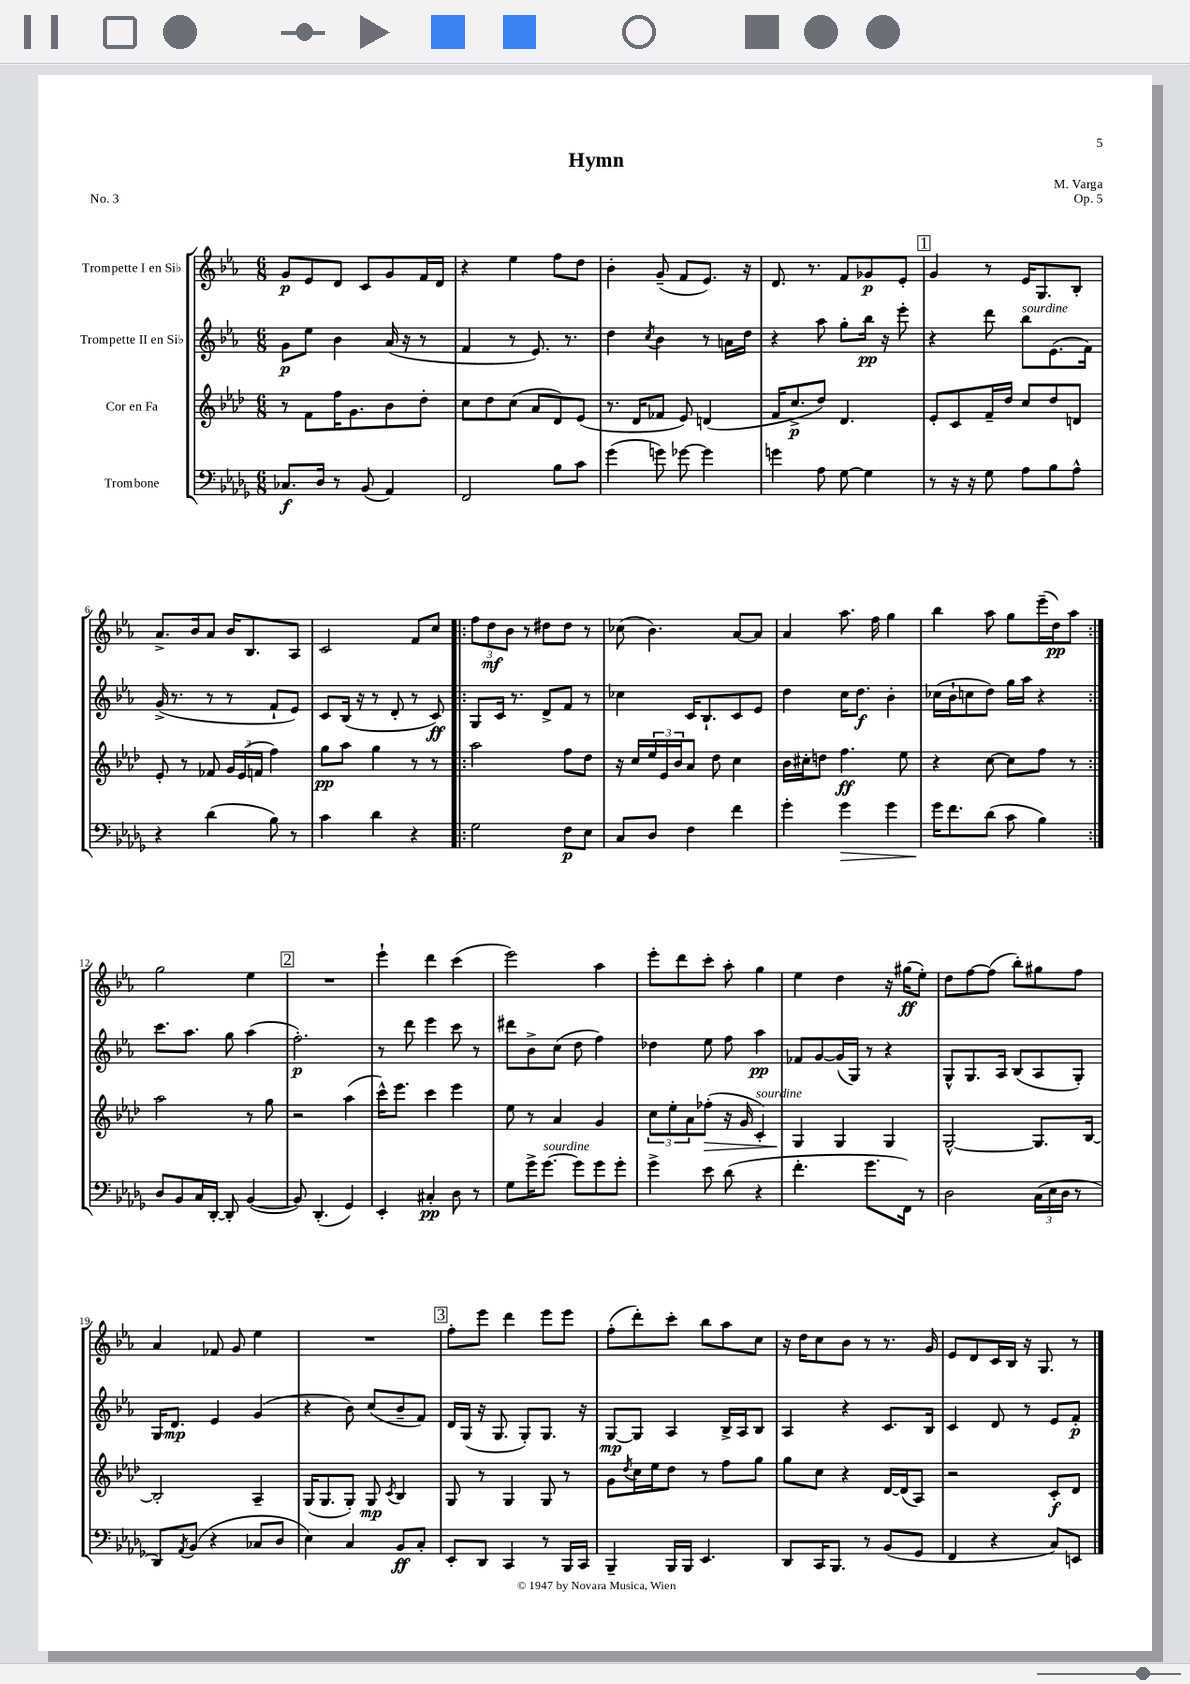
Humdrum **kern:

**kern	**kern	**kern	**kern
*staff4	*staff3	*staff2	*staff1
*clefF4	*clefG2	*clefG2	*clefG2
*k[b-e-a-d-g-]	*k[b-e-a-d-]	*k[b-e-a-]	*k[b-e-a-]
*M6/8	*M6/8	*M6/8	*M6/8
8.C-	8r	8g	8g
.	8f	8ee-	8e-
16D-	.	.	.
8r	16ff	4b-	8d
.	8.g	.	.
(8BB-	.	.	8c
4AA-)	8b-	(16a-	8g
.	.	16r	.
.	8dd-'	8r	16f
.	.	.	16d
=	=	=	=
2FF	8cc	4f	4r
.	8dd-	.	.
.	(8cc	8r	4ee-
.	8a-	8.e-)	.
8B-	8d-)	.	8ff
.	.	8.r	.
8c	(8e-	.	8dd
=	=	=	=
(4g-	8.r	4dd	4b-'
.	16d-	.	.
.	.	8qcc	.
8g)	8f-	4b-	(8g~
[8g-	8e-)	.	8f
4g-]	(4d	8r	8.e-)
.	.	16a	.
.	.	16dd	16r
=	=	=	=
4g	16f	4r	8.d
.	8.cc^	.	.
.	.	.	8.r
8A-	8dd-)	8aa-	.
[8G-	4.d-	8gg'	8f
4G-]	.	16bb-	8g-
.	.	16r	.
.	.	8eee-'	8e-'
=	=	=	=
8r	8e-'	4r	4g
16r	8c	.	.
16r	.	.	.
8G-	16f~	8ddd	8r
.	16dd-	.	.
8A-	8cc	8bb-	16e-
.	.	.	8.G
8B-	8dd-	(8.e-	.
8A-^^	8d	.	8B-'
.	.	16f)	.
=	=	=	=
4r	8e-'	(16g^	8.a-^
.	.	8.r	.
.	8r	.	.
.	.	.	16b-
(4d-	8f-	8r	8a-
.	24g	8r	16b-
.	(24e-	.	.
.	.	.	8.B-
.	24f	.	.
8B-)	4ff)	8f`	.
8r	.	8e-)	8A-
=	=	=	=
4c	8gg	8c	2c
.	8aa-	(16B-	.
.	.	16r	.
4d-	4gg	8r	.
.	.	8d'	.
4r	8r	8r	8f
.	8r	8c)	8cc
=!|:	=!|:	=!|:	=!|:
2G-	2aa-	8G	12ff
.	.	.	12dd
.	.	16c	.
.	.	.	12b-
.	.	8.r	.
.	.	.	8r
.	.	8d^	8dd#
8F	8ff	8f	8dd#
8E-	8dd-	8r	8r
=	=	=	=
8C	16r	4cc-	(8cc-
.	16cc	.	.
8D-	24ee-	.	4.b-)
.	24e-	.	.
.	24b-	.	.
4F	8a-	16c	.
.	.	8.B-`	.
.	8dd-	.	.
4f	4cc	8c	[8a-
.	.	8e-	8a-]
=	=	=	=
4g-'	16b-	4dd	4a-
.	16cc#'	.	.
.	8dd	.	.
4g-	4.ff	16cc	8.aa-
.	.	8.dd	.
.	.	.	16ff
4g-	.	4b-'	4gg
.	8ee-	.	.
=	=	=	=
16g-	4r	(16cc-	4bb-
8.f	.	16b-`	.
.	.	8cc	.
(8d-	[8cc	8dd)	8aa-
8c	8cc]	16gg	8gg
.	.	16aa-	.
4B-)	8ff	4r	(16eee-~
.	.	.	16dd)
.	8r	.	8aa-
=:|!	=:|!	=:|!	=:|!
8D-	2aa-	8.ccc	2gg
8BB-	.	.	.
.	.	8.aa-	.
16C	.	.	.
[16DD-'	.	.	.
8DD-']	.	8gg	.
([4BB-	8r	(4aa-	4ee-
.	8gg	.	.
=	=	=	=
8BB-])	2r	2.ff')	2.r
(4.DD-'	.	.	.
4GG-)	(4aa-	.	.
=	=	=	=
4EE-'	16ccc^^)	8r	4eee-`
.	8.eee-	.	.
.	.	8ddd	.
4C#'	4ccc	4eee-	4ddd
8D-	4eee-	8ccc	(4ccc
8r	.	8r	.
=	=	=	=
8G-	8ee-	8ddd#	2eee-)
16g-^	8r	8b-^	.
[8.g-	.	.	.
.	4a-	(8cc	.
8g-]	.	8dd	.
8g-	4g	4ff)	4aa-
8g-'	.	.	.
=	=	=	=
4g-^	12cc	4dd-	8eee-'
.	12ee-'	.	.
.	.	.	8ddd
.	12a-	.	.
8e-	(8ff-'	8ee-	8ccc'
(8d-	16r	8ff	8aa-'
.	16g	.	.
4r	4c')	4aa-	4gg
=	=	=	=
4.f'	4G	8f-	4ee-
.	.	[8g	.
.	4G	(16g]	4dd
.	.	16G)	.
8.g-	.	8r	.
.	4G	4r	16r
16FF)	.	.	(16gg#
8r	.	.	8ee-')
=	=	=	=
2D-	[2G^^	8G^^	8dd
.	.	8.G	[8ff
.	.	.	(8ff]
.	.	16A-	.
.	.	(8B-	8bb-')
(24C	8.G]	8A-	8gg#
24E-	.	.	.
24D-	.	.	.
8r	.	8G')	8ff
.	[16B-	.	.
=	=	=	=
8DD-)	2B-']	16G	4a-
.	.	8.d	.
8qAA-	.	.	.
(8BB-	.	.	.
4r	.	4e-	8f-
.	.	.	8g
8C-	4A-~	(4g	4ee-
8D-	.	.	.
=	=	=	=
4E-)	(16G	4r	2.r
.	8.G	.	.
4C	8G')	8b-)	.
.	8G	(8cc	.
.	8qc	.	.
8BB-	4B-	8b-~	.
8C'	.	8f)	.
=	=	=	=
8EE-'	8G	16d	8ff'
.	.	(16G	.
8DD-	8r	16r	8eee-
.	.	8.G	.
4CC	4G	.	4ddd
.	.	8G')	.
8r	8G	8.G	8eee-
16BBB-	8r	.	8eee-
16CC	.	16r	.
=	=	=	=
4BBB-~	8g	[8G	(8ff'
.	8qdd-	.	.
.	16cc	8G]	8ddd')
.	16ee-	.	.
16BBB-	8dd-	4A-	8ccc'
16BBB-	.	.	.
4.EE-	8r	.	8bb-
.	8ff	16B-^	8aa-
.	.	16A-	.
.	8gg	8B-	8cc
=	=	=	=
8DD-	8gg	4A-	16r
.	.	.	16dd
16CC	8cc	.	8cc
8.BBB-	.	.	.
.	4r	4r	8b-
8r	.	.	8r
(8BB-	[16d-	8.c	8.r
.	(16d-]	.	.
8GG-	8A-)	.	.
.	.	16B-	16g
=	=	=	=
4FF	2r	4c	8e-
.	.	.	8d
4r	.	8d	16c
.	.	.	16B-
.	.	8r	16r
.	.	.	8.G
8C)	8c'	8e-	.
8EE	8d-	8f'	8r
==	==	==	==
*-	*-	*-	*-
